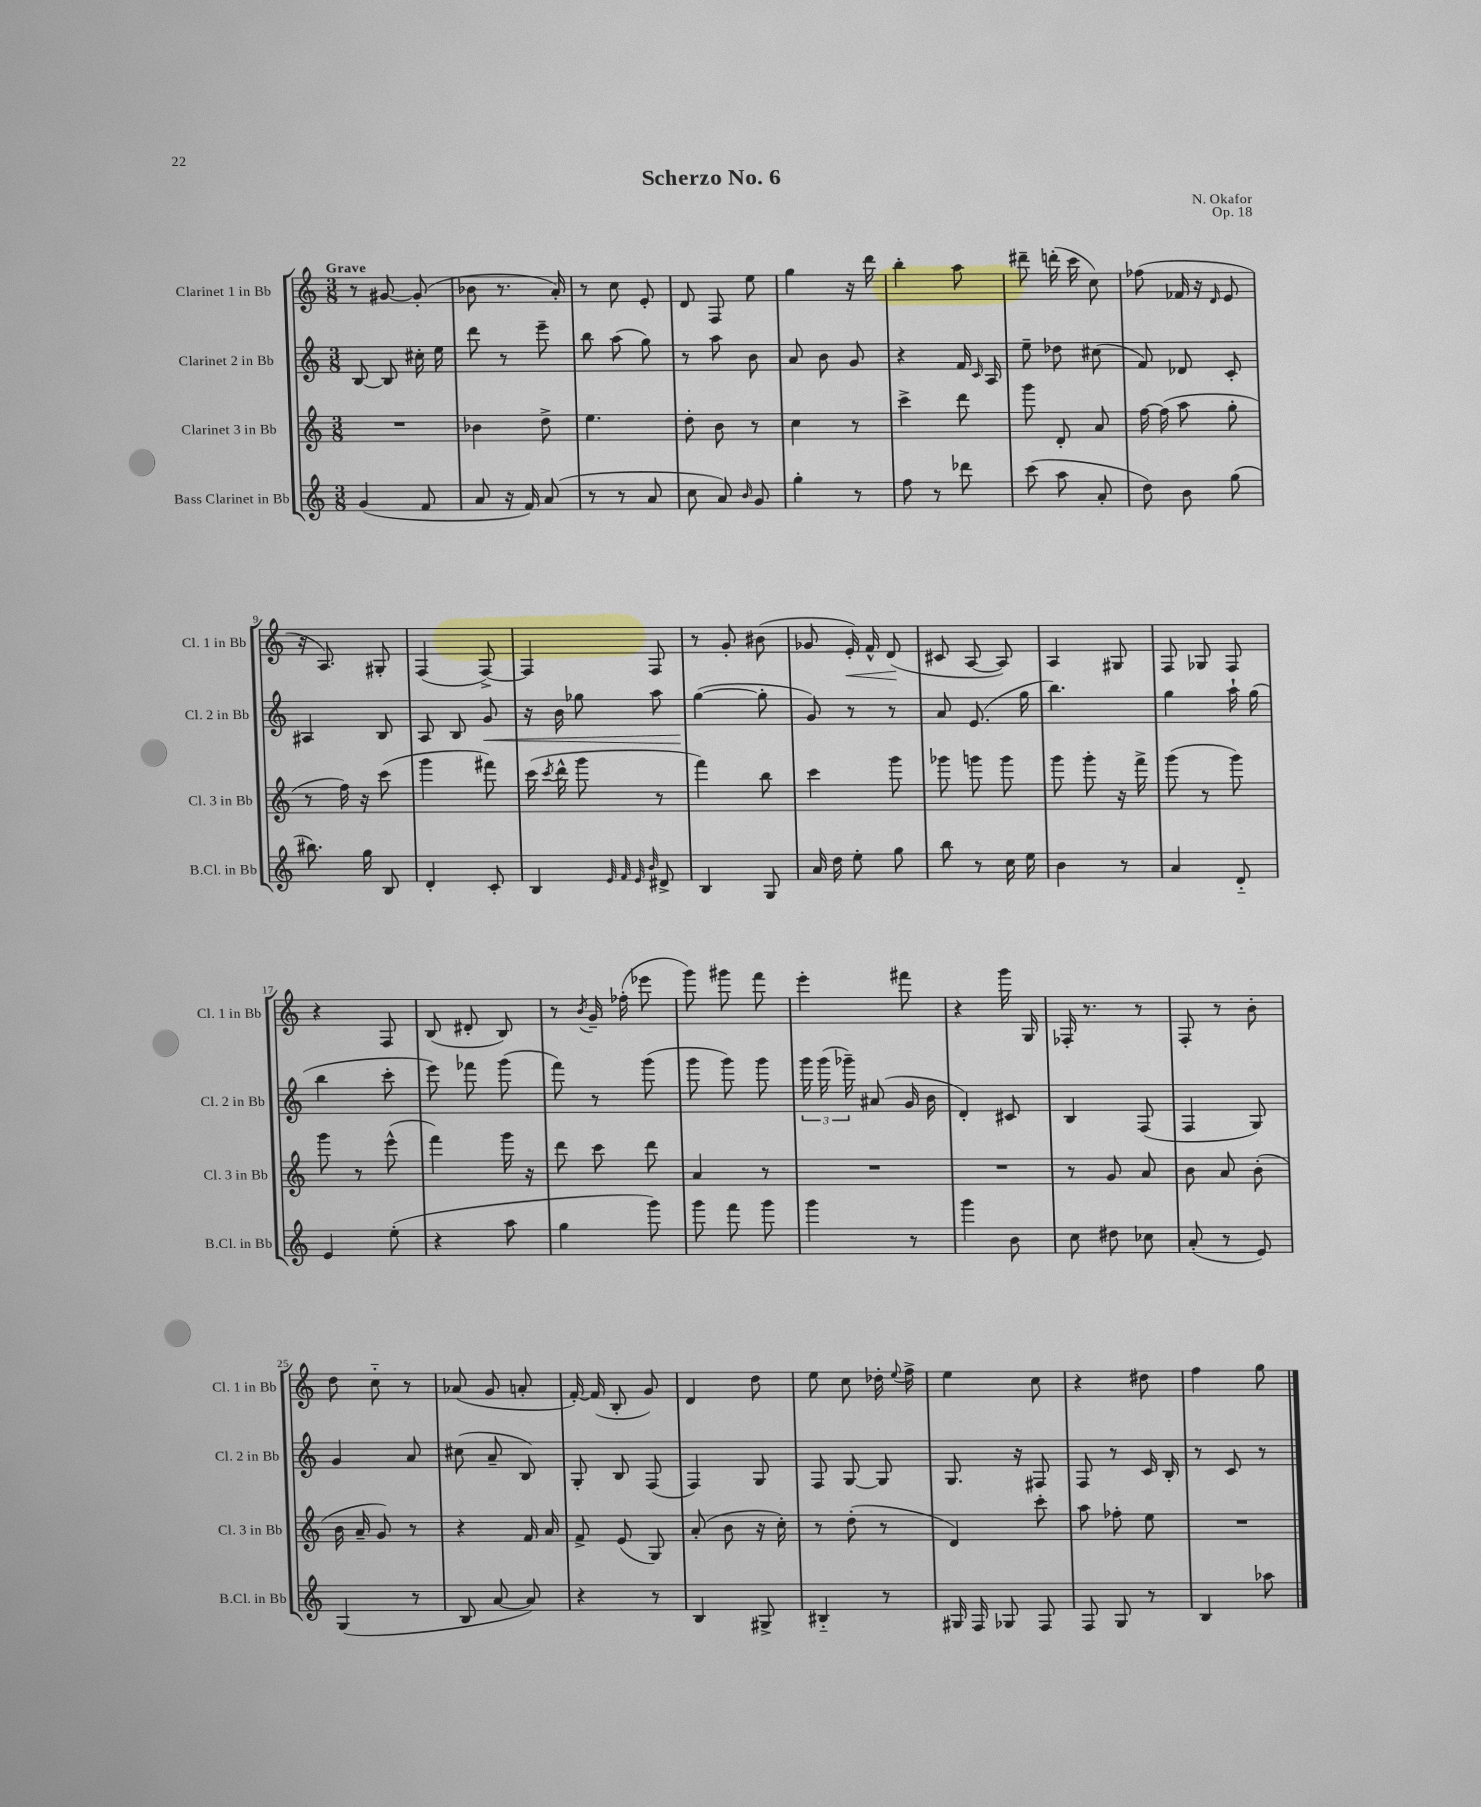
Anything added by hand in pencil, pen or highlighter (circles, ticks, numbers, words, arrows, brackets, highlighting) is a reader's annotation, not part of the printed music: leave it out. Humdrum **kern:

**kern	**kern	**kern	**dynam	**kern	**dynam
*part4	*part3	*part2	*part2	*part1	*part1
*staff4	*staff3	*staff2	*staff2	*staff1	*staff1
*I"Bass Clarinet in Bb	*I"Clarinet 3 in Bb	*I"Clarinet 2 in Bb	*	*I"Clarinet 1 in Bb	*
*I'B.Cl. in Bb	*I'Cl. 3 in Bb	*I'Cl. 2 in Bb	*	*I'Cl. 1 in Bb	*
*clefG2	*clefG2	*clefG2	*	*clefG2	*
*k[]	*k[]	*k[]	*	*k[]	*
*M3/8	*M3/8	*M3/8	*	*M3/8	*
=1	=1	=1	=1	=1	=1
!	!	!	!	!LO:TX:a:B:t=Grave	!
(4g/	4.r	[8B/	.	8r	.
.	.	8B/]	.	[8g#X/	.
8f/	.	16cc#X'\	.	(8g#'/]	.
.	.	16ee\	.	.	.
=2	=2	=2	=2	=2	=2
8a/	4b-X\	8ddd\	.	8b-X\	.
16r	.	8r	.	8.r	.
16f/)	.	.	.	.	.
(8a/	8dd^\	8eee~\	.	.	.
.	.	.	.	16a'/)	.
=3	=3	=3	=3	=3	=3
8r	4.ee\	8bb\	.	8r	.
8r	.	(8aa\	.	8cc\	.
8a/	.	8gg\)	.	8e'/	.
=4	=4	=4	=4	=4	=4
8cc\	8dd'\	8r	.	8d/	.
8a/)	8b\	8aa\	.	8F/	.
16qqb/	.	.	.	.	.
8g/	8r	8b\	.	8ee\	.
=5	=5	=5	=5	=5	=5
4gg'\	4cc\	8a/	.	4gg\	.
.	.	8b\	.	.	.
8r	8r	8g/	.	16r	.
.	.	.	.	16ddd\	.
=6	=6	=6	=6	=6	=6
8ff\	4ccc^\	4r	.	4bb'\	.
8r	.	.	.	.	.
8ddd-X\	8ddd\	16f/	.	8aa\	.
.	.	16qqc/	.	.	.
.	.	16A/	.	.	.
=7	=7	=7	=7	=7	=7
(8ccc\	8ggg\	8ee~\	.	8ddd#X~\	.
8aa\	8d'/	8dd-X\	.	(16dddn'\	.
.	.	.	.	16ccc\	.
8a'/	8a/	(8cc#X\	.	8cc\)	.
=8	=8	=8	=8	=8	=8
8dd\)	[16ff\	8f/)	.	(8ff-X\	.
.	(16ff\]	.	.	.	.
8b\	8aa\	8d-X/	.	16f-X/	.
.	.	.	.	16r	.
.	.	.	.	16qqd/	.
(8gg\	8gg'\	8c'/	.	8e/	.
!!LO:LB:g=z
=9	=9	=9	=9	=9	=9
8.bb#X\)	8r	4A#X/	.	16r	.
.	.	.	.	8.A/)	.
.	16ff\)	.	.	.	.
16gg\	16r	.	.	.	.
8B/	(8ccc\	8B/	.	8G#X'/	.
=10	=10	=10	=10	=10	=10
4d'/	4ggg\	8A/	.	(4F/	.
.	.	8B/	.	.	.
!	!	!	!LO:HP:b	!	!
8c'/	8fff#X\)	8g/	<	[8F^/)	.
=11	=11	=11	=11	=11	=11
4B/	(16ccc\	16r	.	4F/]	.
.	8qccc/	.	.	.	.
.	16ddd^^\	16b\	.	.	.
.	8ggg\	8gg-X\	.	.	.
32qqe/	.	.	.	.	.
32qqf/	.	.	.	.	.
32qqe/	.	.	.	.	.
32qqb/	.	.	.	.	.
8d#X^/	8r	8aa\	.	8F/	.
=12	=12	=12	=12	=12	=12
4B/	4fff\)	([4gg\	.	8r	.
.	.	.	.	8g'/	.
8G/	8bb\	8gg'\]	[	(8b#X\	.
=13	=13	=13	=13	=13	=13
16a/	4ccc\	8g/)	.	8g-X/	.
16dd\	.	.	.	.	.
!	!	!	!	!	!LO:HP:b
8ee'\	.	8r	.	16e'/)	<
.	.	.	.	16f^^/	.
8gg\	8ggg\	8r	.	(8d/	.
.	.	.	.	.	[
=14	=14	=14	=14	=14	=14
8bb\	8ggg-X\	8a/	.	8c#X/	.
8r	8gggn\	(8.e/	.	[8A/	.
16cc\	8ggg\	.	.	8A/])	.
16ee\	.	16gg\	.	.	.
=15	=15	=15	=15	=15	=15
4b\	8ggg\	4.bb\)	.	4A/	.
.	8ggg'\	.	.	.	.
8r	16r	.	.	8G#X/	.
.	16fff^\	.	.	.	.
=16	=16	=16	=16	=16	=16
4a/	(8ggg\	4gg\	.	8F/	.
.	8r	.	.	8G-X/	.
8d/	8ggg\)	16aa`\	.	8F/	.
.	.	(16gg\	.	.	.
!!LO:LB:g=z
=17	=17	=17	=17	=17	=17
4e/	8ggg\	4bb\	.	4r	.
.	8r	.	.	.	.
(8ee'\	(8eee^^\	8ccc'\	.	8F/	.
=18	=18	=18	=18	=18	=18
4r	4fff\)	8eee\)	.	(8B/	.
.	.	8fff-X\	.	8d#X'/	.
8aa\	16ggg\	(8ggg\	.	8B/)	.
.	16r	.	.	.	.
=19	=19	=19	=19	=19	=19
4gg\	8ddd\	8fff\)	.	8r	.
.	.	.	.	8qb/	.
.	8ccc\	8r	.	16g~/	.
.	.	.	.	(16ff-X'\	.
8ggg\)	8ddd\	(8ggg\	.	8eee-X\	.
=20	=20	=20	=20	=20	=20
8ggg\	4a/	8ggg\	.	8ggg\)	.
8fff\	.	8ggg\)	.	8ggg#X\	.
8ggg\	8r	8ggg\	.	8fff\	.
=21	=21	=21	=21	=21	=21
4ggg\	4.r	24ggg\	.	4eee'\	.
.	.	(24ggg\	.	.	.
.	.	24ggg-X~\)	.	.	.
.	.	(8a#X/	.	.	.
8r	.	16g/	.	8fff#X\	.
.	.	16b\	.	.	.
=22	=22	=22	=22	=22	=22
4ggg\	4.r	4d'/)	.	4r	.
8b\	.	8c#X/	.	16ggg\	.
.	.	.	.	16G/	.
=23	=23	=23	=23	=23	=23
8cc\	8r	4B/	.	16F-X'/	.
.	.	.	.	8.r	.
8dd#X\	8g/	.	.	.	.
8cc-X\	8a/	(8F/	.	8r	.
=24	=24	=24	=24	=24	=24
(8a'/	8b\	4F/	.	8F'/	.
8r	8a/	.	.	8r	.
8e/)	(8b'\	8G/)	.	8b'\	.
!!LO:LB:g=z
=25	=25	=25	=25	=25	=25
(4G/	16b\	4g/	.	8dd\	.
.	16a~/	.	.	.	.
.	8g/)	.	.	8cc\	.
8r	8r	8a/	.	8r	.
=26	=26	=26	=26	=26	=26
8B/	4r	(8cc#X\	.	(8a-X/	.
[8a/	.	8a~/	.	8g/	.
8a/])	16f/	8B/)	.	8an'/	.
.	16a/	.	.	.	.
=27	=27	=27	=27	=27	=27
4r	8f^/	8G'/	.	[16f'/)	.
.	.	.	.	(16f/]	.
.	(8e/	8B/	.	8B'/	.
8r	8G/)	(8F/	.	8g/)	.
=28	=28	=28	=28	=28	=28
4B/	(8a'/	4F/)	.	4d/	.
.	8b\	.	.	.	.
8G#X^/	16r	8G/	.	8dd\	.
.	16cc'\)	.	.	.	.
=29	=29	=29	=29	=29	=29
4B#X/	8r	8F/	.	8ee\	.
.	(8dd'\	[8G/	.	8cc\	.
8r	8r	8G/]	.	16dd-X'\	.
.	.	.	.	8qqee/	.
.	.	.	.	16ff^\	.
=30	=30	=30	=30	=30	=30
16G#X/	4d/)	8.G/	.	4ee\	.
16F/	.	.	.	.	.
8G-X/	.	.	.	.	.
.	.	16r	.	.	.
8F/	8ccc'\	8F#X/	.	8cc\	.
=31	=31	=31	=31	=31	=31
8F/	8aa\	8F/	.	4r	.
8G/	8ff-X'\	8r	.	.	.
8r	8ee\	16c/	.	8dd#X\	.
.	.	16B'/	.	.	.
=32	=32	=32	=32	=32	=32
4B/	4.r	8r	.	4ff\	.
.	.	8c/	.	.	.
8aa-X\	.	8r	.	8gg\	.
==	==	==	==	==	==
*-	*-	*-	*-	*-	*-
